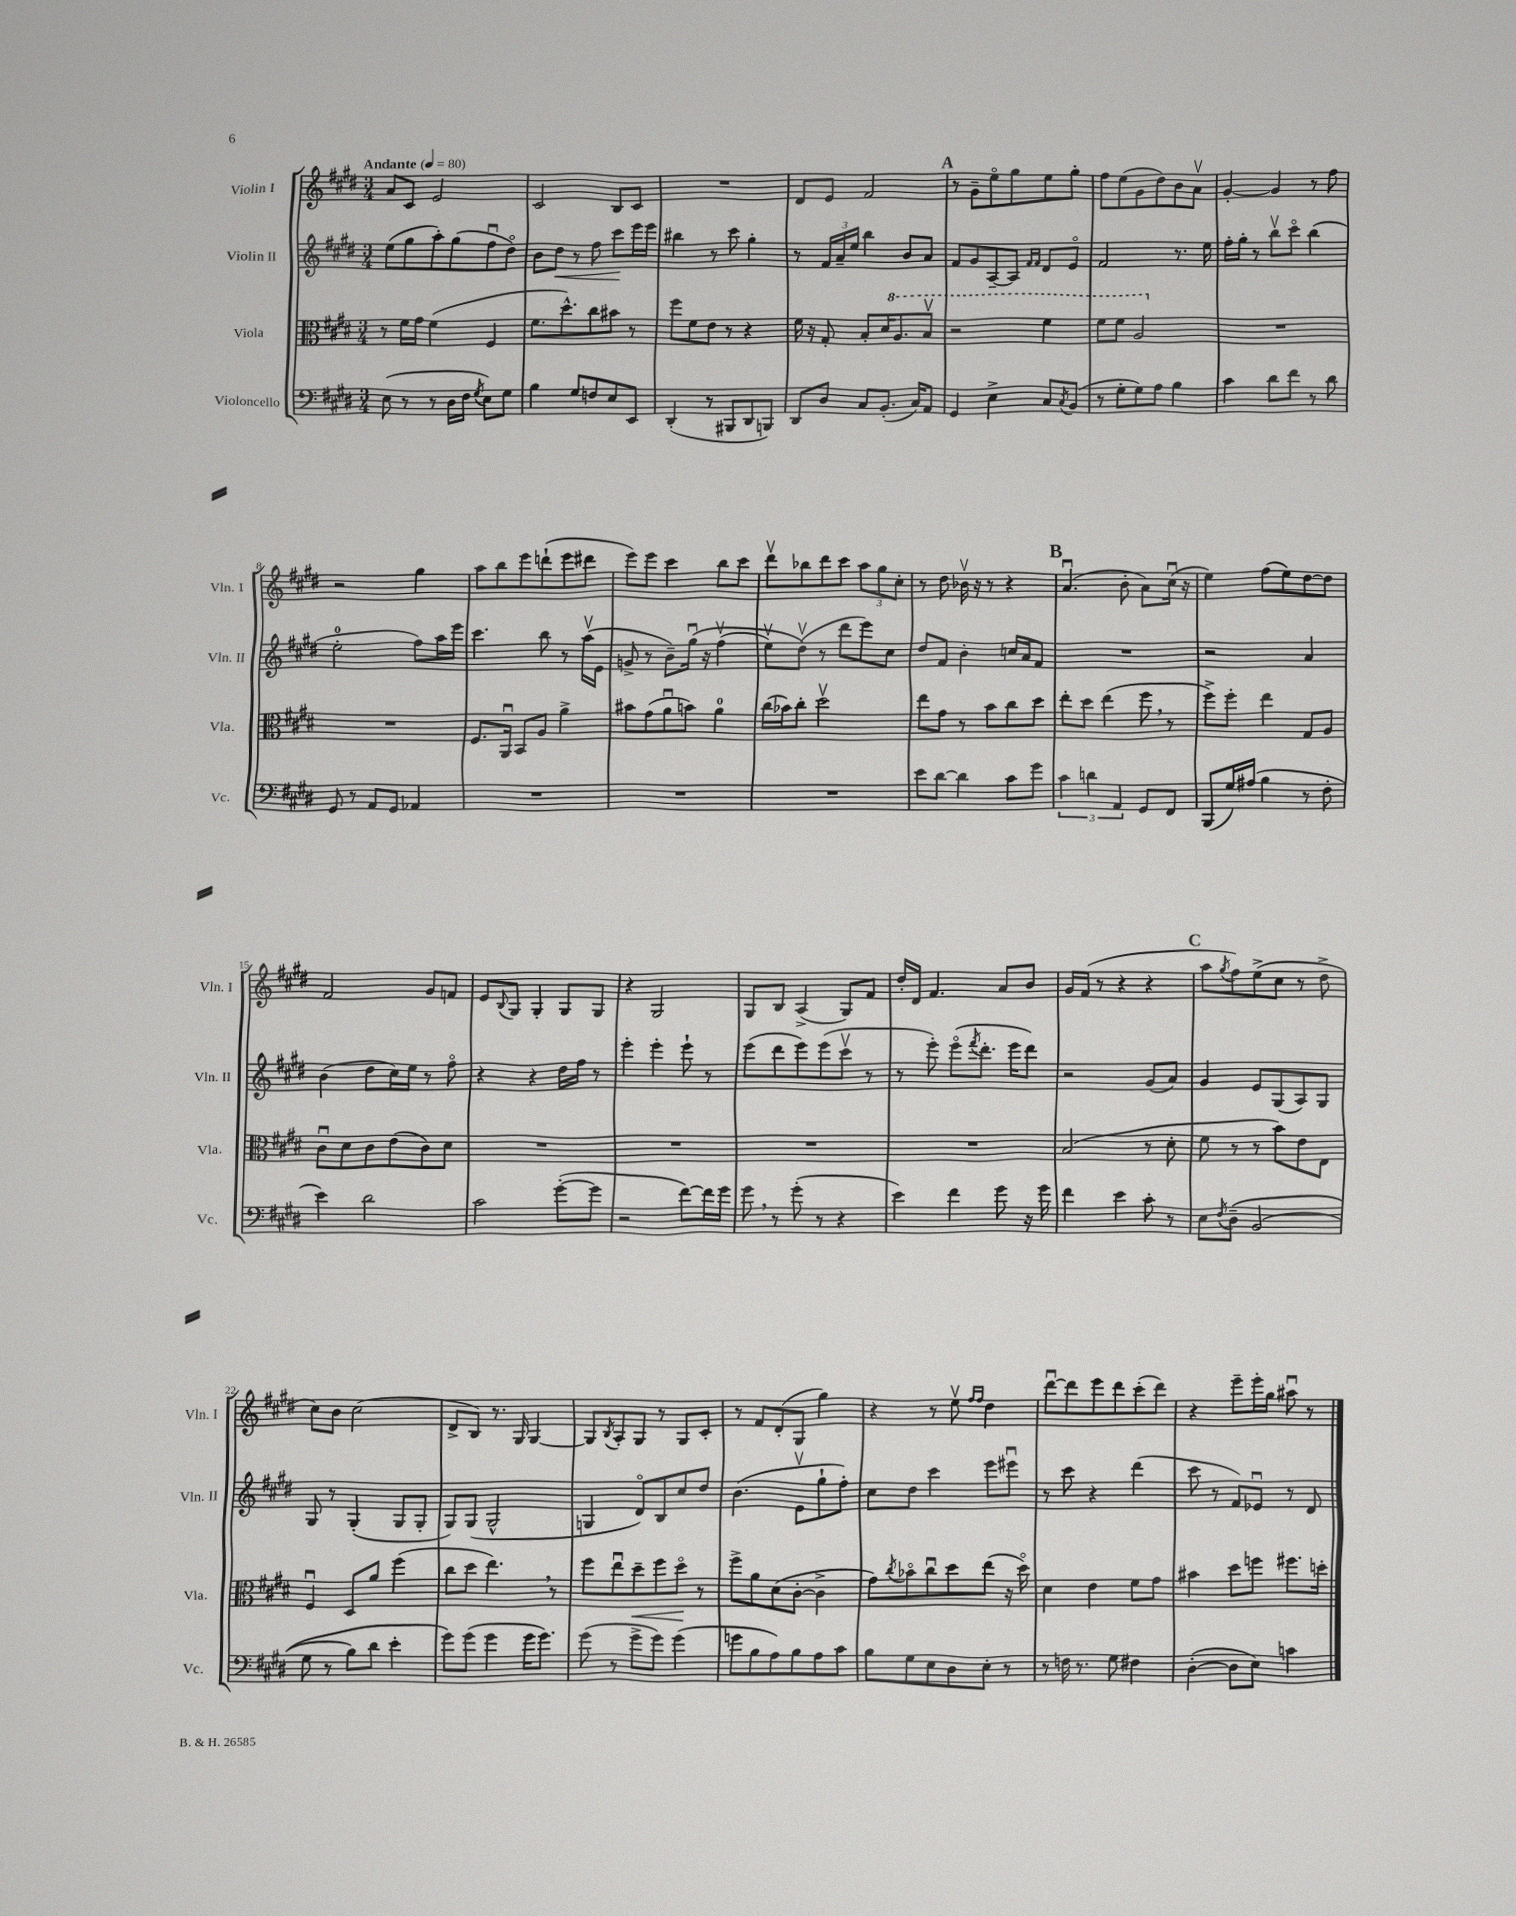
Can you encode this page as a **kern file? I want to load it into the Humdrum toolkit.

**kern	**kern	**dynam	**kern	**dynam	**kern
*part4	*part3	*part3	*part2	*part2	*part1
*staff4	*staff3	*staff3	*staff2	*staff2	*staff1
*I"Violoncello	*I"Viola	*	*I"Violin II	*	*I"Violin I
*I'Vc.	*I'Vla.	*	*I'Vln. II	*	*I'Vln. I
*clefF4	*clefC3	*	*clefG2	*	*clefG2
*k[f#c#g#d#]	*k[f#c#g#d#]	*	*k[f#c#g#d#]	*	*k[f#c#g#d#]
*M3/4	*M3/4	*	*M3/4	*	*M3/4
*MM80	*MM80	*	*MM80	*	*MM80
=1	=1	=1	=1	=1	=1
!	!	!	!	!	!LO:TX:a:B:t=Andante
(8E\	8r	.	(8ee\L	.	8a/L
8r	16f#\LL	.	8gg#\	.	8c#/J
.	16g#\JJ	.	.	.	.
8r	(4f#\	.	8aa'\)	.	2e/
16D#\LL	.	.	(8gg#\	.	.
16F#\JJ	.	.	.	.	.
8qG#/	.	.	.	.	.
8E\L)	4F#/	.	8ff#u\	.	.
8G#\J	.	.	8dd#\J)	.	.
=2	=2	=2	=2	=2	=2
4B\	8.f#\L	.	8b\L	.	2c#/
!	!	!	!	!LO:HP:b	!
.	.	.	8dd#\J	<	.
.	8.dd#^^\)	.	.	.	.
8G#/L	.	.	8r	.	.
8Fn/	8cc#\	.	8ff#\	.	.
8E/	8b#X\J	.	8ccc#\L	.	8B/L
8EE/J	8r	.	16eee\L	[	8c#/J
.	.	.	16eee\JJ	.	.
=3	=3	=3	=3	=3	=3
(4DD#'/	8ff#\L	.	4bb#X\	.	2.r
.	8f#\	.	.	.	.
8r	8e\J	.	8r	.	.
8BBB#X/L	8r	.	8ccc#\	.	.
8DD#/	4r	.	4gg#'\	.	.
8BBBn/J)	.	.	.	.	.
=4	=4	=4	=4	=4	=4
8DD#/L	16f#\	.	8r	.	8d#/L
.	16r	.	.	.	.
8D#/J	8G#'/	.	24f#/LL	.	8e/J
.	.	.	24a~/	.	.
.	.	.	24ee/JJ	.	.
8C#/L	8B'/L	.	4bb\	.	2f#/
(8.BB'/J	16d#/K	.	.	.	.
*	*8va	*	*	*	*
.	8.a/	.	.	.	.
.	.	.	8b/L	.	.
16C#/KL)	.	.	.	.	.
8AA/J	8bv/J	.	8a/J	.	.
!!LO:REH:place=s1:t=A
=5	=5	=5	=5	=5	=5
4GG#/	2r	.	8f#/L	.	8r
.	.	.	8g#/	.	8g#~\L
4E^\	.	.	[8A~/	.	8ee\
.	.	.	8A/J]	.	8gg#\
.	.	.	16qqf#/LL	.	.
.	.	.	16qqf#/JJ	.	.
8C#/L	4ff#\	.	8d#/L	.	8ee\
8qC#/	.	.	.	.	.
(8BB/J	.	.	8e/J	.	8gg#'\J
=6	=6	=6	=6	=6	=6
8r	8ff#\L	.	2f#/	.	8ff#\L
8G#'\L	8ff#\J	.	.	.	(8ee\
8G#\)	2a/	.	.	.	8g#\
8A\J	.	.	.	.	8dd#\)
4B\	.	.	8.r	.	8b\
.	.	.	.	.	8av\J
.	.	.	16ee\	.	.
=7	=7	=7	=7	=7	=7
*	*X8va	*	*	*	*
4c#\	2.r	.	16ff#'\LL	.	[4g#'/
.	.	.	16gg#'\JJ	.	.
.	.	.	8r	.	.
8d#\L	.	.	8bbv\L	.	4g#/]
8f#\J	.	.	8ccc#\J	.	.
8r	.	.	(4bb\	.	8r
8d#\	.	.	.	.	8ff#\
!!LO:LB:g=z
=8	=8	=8	=8	=8	=8
8GG#/	2.r	.	2ee'\	.	2r
8r	.	.	.	.	.
8AA/L	.	.	.	.	.
8GG#/J	.	.	.	.	.
4AA-X/	.	.	8ff#\L)	.	4gg#\
.	.	.	16aa\L	.	.
.	.	.	16eee\JJ	.	.
=9	=9	=9	=9	=9	=9
2.r	8.F#/L	.	4.ccc#\	.	8aa\L
.	.	.	.	.	8bb\
.	16AAu/Jk	.	.	.	.
.	8BB/L	.	.	.	8eee\
.	8A/J	.	8bb\	.	(8dddn`\
.	4a^\	.	8r	.	8eee\
.	.	.	(16aav\LL	.	8ddd#X\J
.	.	.	16e\JJ	.	.
=10	=10	=10	=10	=10	=10
2.r	8b#X\L	.	8gn^/	.	8eee\L)
.	(8g#\	.	8r	.	8eee\J
.	8au\	.	8b~\L)	.	4ccc#\
.	8bn\J)	.	(16gg#u\Jk	.	.
.	.	.	16r	.	.
.	4a\	.	(4ff#v\	.	8bb\L
.	.	.	.	.	8ccc#\J
=11	=11	=11	=11	=11	=11
2.r	(16cc#\LL	.	8eev\L)	.	8ddd#v\L
.	16b-X\J)	.	.	.	.
.	8cc#'\J	.	(8dd#v\J)	.	8bb-X\
.	2dd#v\	.	8r	.	8ddd#\
.	.	.	8ddd#\L	.	8ccc#\J
.	.	.	8eee\)	.	12aa\L
.	.	.	.	.	12gg#\
.	.	.	8cc#\J	.	.
.	.	.	.	.	12cc#'\J
=12	=12	=12	=12	=12	=12
8e\L	8ee\L	.	8dd#/L	.	8r
[8d#\J	8g#\J	.	8f#/J	.	8dd#\
4d#\]	8r	.	4b'\	.	16b-Xv\
.	.	.	.	.	16r
.	8b\L	.	.	.	8r
8c#\L	8cc#\	.	16ccn/LL	.	4r
.	.	.	16a/J	.	.
8g#\J	8dd#\J	.	8f#/J	.	.
!!LO:REH:place=s1:t=B
=13	=13	=13	=13	=13	=13
6c#\	8ee'\L	.	2.r	.	(4.au/
.	8dd#\J	.	.	.	.
6dn\	.	.	.	.	.
.	(4ee\	.	.	.	.
6AA/	.	.	.	.	.
.	.	.	.	.	8b'\
8GG#/L	8ff#,\	.	.	.	8a\L)
8FF#/J	8r	.	.	.	(16cc#u\Jk
.	.	.	.	.	16r
=14	=14	=14	=14	=14	=14
(8BBB/L	8ff#^\L)	.	2r	.	4ee\)
16G#/L)	8ff#'\J	.	.	.	.
(16A#X/JJ	.	.	.	.	.
4B\	4ee\	.	.	.	(8ff#\L
.	.	.	.	.	8ee\)
8r	8G#/L	.	4a/	.	[8dd#\
8F#'\	8A/J	.	.	.	8dd#\J]
!!LO:LB:g=z
=15	=15	=15	=15	=15	=15
4e\)	8c#u\L	.	(4b\	.	2f#/
.	8d#\	.	.	.	.
2d#\	8c#\	.	8dd#\L	.	.
.	(8e\	.	16cc#\L)	.	.
.	.	.	16ee\JJ	.	.
.	8c#\)	.	8r	.	8g#/L
.	8d#\J	.	8ff#\	.	8fn/J
=16	=16	=16	=16	=16	=16
2c#\	2.r	.	4r	.	8e/L
.	.	.	.	.	8qqB/
.	.	.	.	.	8G#/J
.	.	.	4r	.	4G#'/
([8g#'\L	.	.	16dd#\LL	.	8G#/L
.	.	.	16ff#\JJ	.	.
8g#\J]	.	.	8r	.	8G#/J
=17	=17	=17	=17	=17	=17
2r	2.r	.	4eee'\	.	4r
.	.	.	4eee'\	.	2G#/
[8f#\L)	.	.	8eee`\	.	.
16f#\L]	.	.	8r	.	.
16g#\JJ	.	.	.	.	.
=18	=18	=18	=18	=18	=18
8g#,\	2.r	.	(8eee\L	.	8G#/L
8r	.	.	8ddd#\	.	8B/J
(8g#'\	.	.	8eee\)	.	(4A^/
8r	.	.	(8eee\	.	.
4r	.	.	8ccc#v\J	.	8G#/L)
.	.	.	8r	.	8f#/J
=19	=19	=19	=19	=19	=19
4e\)	2.r	.	8r	.	16dd#'/LL
.	.	.	.	.	16d#/JJ
.	.	.	8eee'\)	.	4.f#/
4f#\	.	.	(8eee\L	.	.
.	.	.	8qfff#/	.	.
.	.	.	8.ddd#'\J	.	.
8g#\	.	.	.	.	8a/L
.	.	.	16eee\KL	.	.
16r	.	.	8ddd#\J)	.	8b/J
16g#\	.	.	.	.	.
=20	=20	=20	=20	=20	=20
4f#\	(2B/	.	2r	.	16g#/LL
.	.	.	.	.	(16f#/JJ
.	.	.	.	.	8r
4e\	.	.	.	.	4r
8c#'\	8r	.	(8g#/L	.	4r
8r	8d#'\	.	8a/J)	.	.
!!LO:REH:place=s1:t=C
=21	=21	=21	=21	=21	=21
8E\L	8f#\	.	4g#/	.	8aa\L
8qF#/	.	.	.	.	8qgg#/
(8D#~\J	8r	.	.	.	8ff#\)
(2BB/	8r	.	8e/L	.	(8ee^\
.	8b\L)	.	(8G#/	.	8cc#\J
.	8e\	.	8A/)	.	8r
.	8E\J	.	8G#/J	.	8dd#^\
!!LO:LB:g=z
=22	=22	=22	=22	=22	=22
8G#\	4F#u/	.	8G#/	.	8cc#\L)
8r	.	.	8r	.	8b\J
8B\L)	8D#/L	.	(4G#'/	.	(2cc#\
8d#\J	8a/J	.	.	.	.
4e'\	(4ff#\	.	8G#/L	.	.
.	.	.	8G#'/J	.	.
=23	=23	=23	=23	=23	=23
8g#\L)	8cc#\L	.	8G#/L)	.	8d#^/L
(8g#\J	8dd#\J	.	(8G#/J	.	8B/J)
4g#\	4.ee,\)	.	2G#^^/	.	8.r
.	.	.	.	.	16G#/
16g#\KL	.	.	.	.	[4G#/
8.g#\J)	.	.	.	.	.
.	8r	.	.	.	.
=24	=24	=24	=24	=24	=24
(8g#\	8ff#\L	.	4Gn/	.	8G#/L]
.	.	.	.	.	8qB/
8r	8eeu\	.	.	.	8A'/
!	!	!LO:HP:b	!	!	!
8g#^\L	8dd#~\	<	8d#/L)	.	8G#/J
8g#\J)	8ff#\	.	8B/	.	8r
(4g#\	8dd#\J	.	8cc#/	.	8G#/L
.	8r	[	8dd#/J	.	8c#'/J
=25	=25	=25	=25	=25	=25
8gn\L	8ff#^\L	.	(4.b\	.	8r
8B\	8a\	.	.	.	8f#/L
8A\)	(8d#\	.	.	.	(8d#'/
8B\	[8c#'\J	.	8ev\L	.	8G#/J
8A\	4c#^\]	.	8gg#`\	.	4gg#\)
8c#\J	.	.	8ff#'\J)	.	.
=26	=26	=26	=26	=26	=26
8B\L	8g#\L)	.	8cc#\L	.	4r
.	8qcc#/	.	.	.	.
8G#\	8b-X\	.	8dd#\J	.	.
8E\	8cc#u\	.	4ccc#\	.	8r
8D#\	8dd#\	.	.	.	8eev\
.	.	.	.	.	16qqff#/LL
.	.	.	.	.	16qqff#/JJ
8E'\J	(8ee\J	.	8eee\L	.	4dd#\
8r	16r	.	8eee#Xu\J	.	.
.	16dd#\)	.	.	.	.
=27	=27	=27	=27	=27	=27
8r	4d#\	.	8r	.	[8ddd#u\L
16Fn\	.	.	8ccc#\	.	8ddd#\]
8.r	.	.	.	.	.
.	4e\	.	4r	.	8eee\
8G#\	.	.	.	.	8ddd#\
4F#X\	8f#\L	.	(4ddd#\	.	(8ccc#'\
.	8g#\J	.	.	.	8ddd#\J)
=28	=28	=28	=28	=28	=28
([4D#'\	4b#X\	.	8ccc#\	.	4r
.	.	.	8r	.	.
8D#\L]	8dd#\L	.	8f#/L)	.	8eee~\L
8E\J)	8ffn\J	.	8e-Xu/J	.	16eee'\L
.	.	.	.	.	16gg#\JJ
4cn\	8.ff#X\L	.	8r	.	8aa#Xu\
.	.	.	8d#/	.	8r
.	16ddn'\Jk	.	.	.	.
==	==	==	==	==	==
*-	*-	*-	*-	*-	*-
